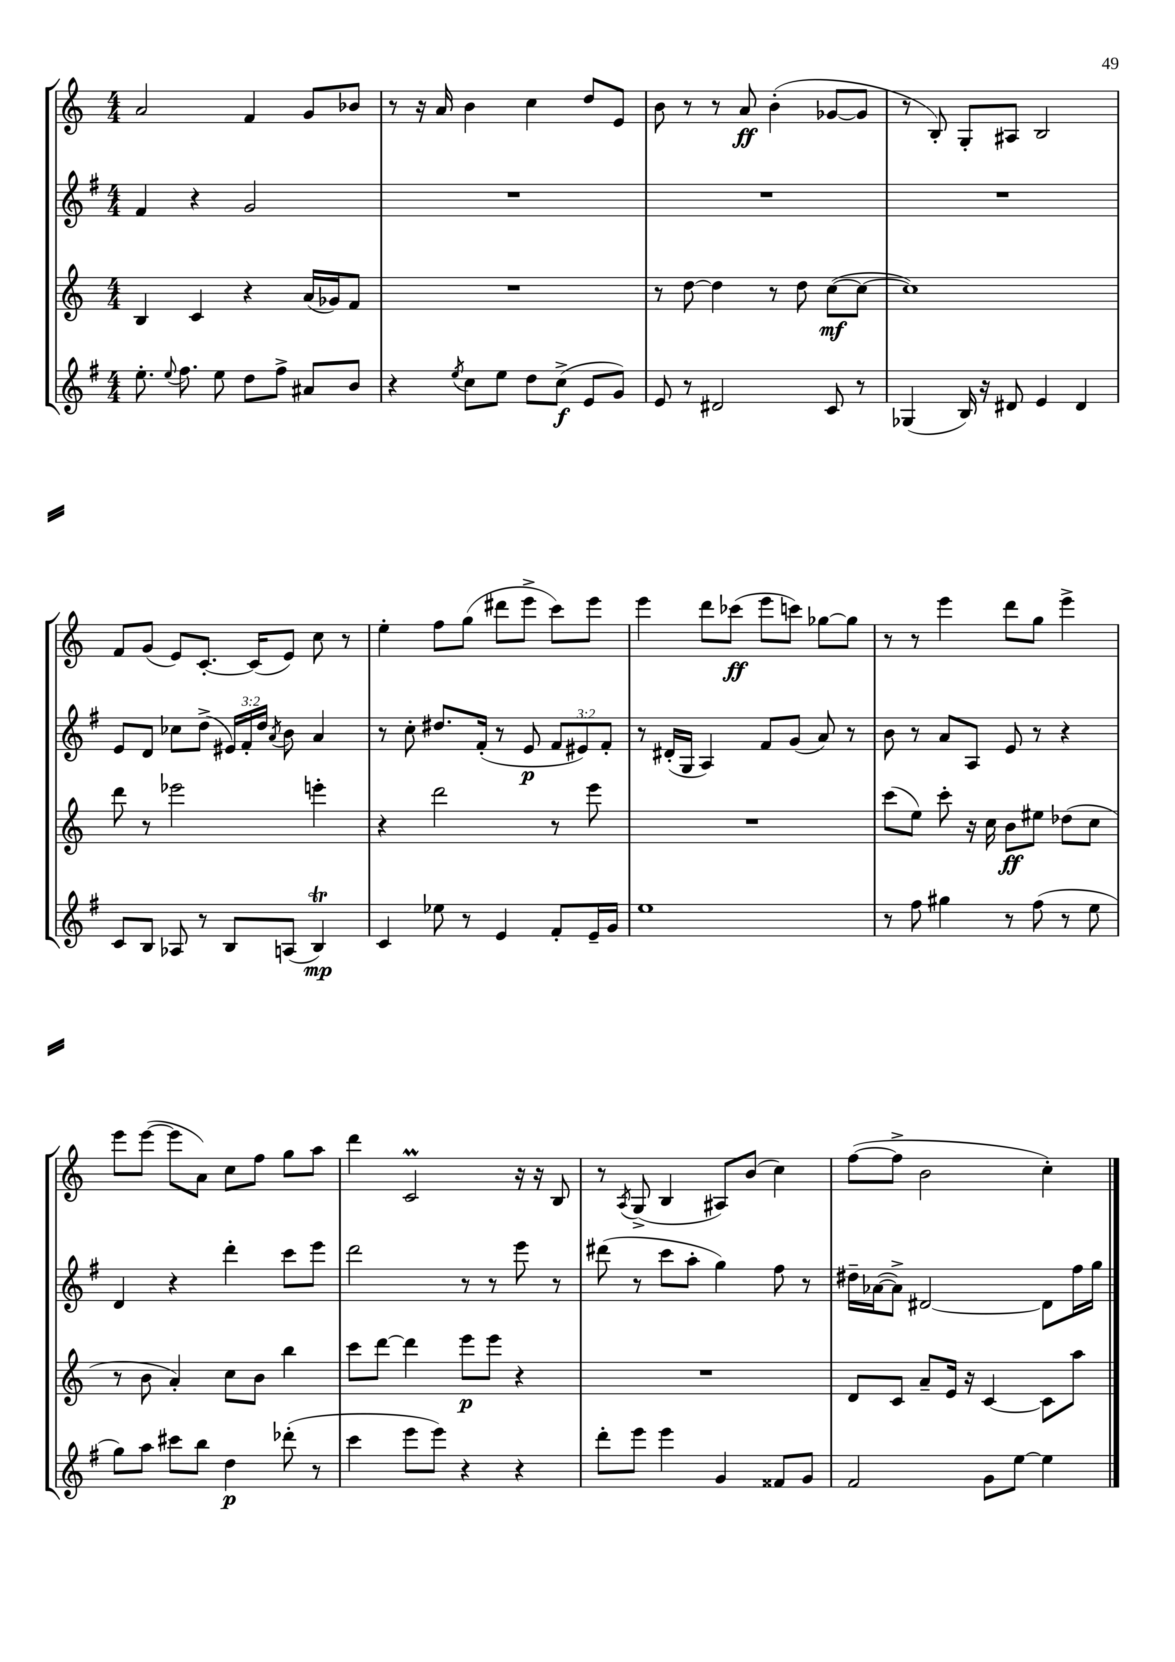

**kern	**dynam	**kern	**dynam	**kern	**dynam	**kern	**dynam
*part4	*part4	*part3	*part3	*part2	*part2	*part1	*part1
*staff4	*staff4	*staff3	*staff3	*staff2	*staff2	*staff1	*staff1
*clefG2	*	*clefG2	*	*clefG2	*	*clefG2	*
*k[f#]	*	*k[]	*	*k[f#]	*	*k[]	*
*M4/4	*	*M4/4	*	*M4/4	*	*M4/4	*
=10	=10	=10	=10	=10	=10	=10	=10
8.ee'\	.	4B/	.	4f#/	.	2a/	.
8qqee/	.	.	.	.	.	.	.
8.ff#\	.	.	.	.	.	.	.
.	.	4c/	.	4r	.	.	.
8ee\	.	.	.	.	.	.	.
8dd\L	.	4r	.	2g/	.	4f/	.
8ff#^\J	.	.	.	.	.	.	.
8a#X/L	.	(16a/LL	.	.	.	8g/L	.
.	.	16g-X/J)	.	.	.	.	.
8b/J	.	8f/J	.	.	.	8b-X/J	.
=11	=11	=11	=11	=11	=11	=11	=11
4r	.	1r	.	1r	.	8r	.
.	.	.	.	.	.	16r	.
.	.	.	.	.	.	16a/	.
8qee/	.	.	.	.	.	.	.
8cc\L	.	.	.	.	.	4b\	.
8ee\J	.	.	.	.	.	.	.
8dd\L	.	.	.	.	.	4cc\	.
(8cc^\J	f	.	.	.	.	.	.
8e/L	.	.	.	.	.	8dd/L	.
8g/J)	.	.	.	.	.	8e/J	.
=12	=12	=12	=12	=12	=12	=12	=12
8e/	.	8r	.	1r	.	8b\	.
8r	.	[8dd\	.	.	.	8r	.
2d#X/	.	4dd\]	.	.	.	8r	.
.	.	.	.	.	.	8a/	ff
.	.	8r	.	.	.	(4b'\	.
.	.	8dd\	.	.	.	.	.
8c/	.	([8cc\L	mf	.	.	[8g-X/L	.
8r	.	8cc\J_	.	.	.	8g-/J]	.
=13	=13	=13	=13	=13	=13	=13	=13
(4G-X/	.	1cc])	.	1r	.	8r	.
.	.	.	.	.	.	8B'/)	.
16B/)	.	.	.	.	.	8G'/L	.
16r	.	.	.	.	.	.	.
8d#X/	.	.	.	.	.	8A#X/J	.
4e/	.	.	.	.	.	2B/	.
4d#/	.	.	.	.	.	.	.
!!LO:LB:g=z
=14	=14	=14	=14	=14	=14	=14	=14
8c/L	.	8ddd\	.	8e/L	.	8f/L	.
8B/J	.	8r	.	8d/J	.	(8g/J	.
8A-X/	.	2eee-X\	.	8cc-X\L	.	8e/L)	.
8r	.	.	.	(8dd^\J	.	[8.c'/J	.
8B/L	.	.	.	24e#X/LL)	.	.	.
.	.	.	.	24f#'/	.	.	.
.	.	.	.	.	.	(16c/KL]	.
.	.	.	.	24dd/JJ	.	.	.
.	.	.	.	8qa/	.	.	.
(8An/J	.	.	.	8b\	.	8e/J)	.
4Bt/)	mp	4eeen'\	.	4a/	.	8cc\	.
.	.	.	.	.	.	8r	.
=15	=15	=15	=15	=15	=15	=15	=15
4c/	.	4r	.	8r	.	4ee'\	.
.	.	.	.	8cc'\	.	.	.
8ee-X\	.	2ddd\	.	8.dd#X/L	.	8ff\L	.
8r	.	.	.	.	.	(8gg\J	.
.	.	.	.	(16f#'/Jk	.	.	.
4e/	.	.	.	8r	.	8ddd#X\L	.
.	.	.	.	8e/	p	8eee^\J	.
8f#'/L	.	8r	.	12f#/L	.	8ccc\L)	.
.	.	.	.	12e#X/)	.	.	.
16e~/L	.	8eee\	.	.	.	8eee\J	.
.	.	.	.	12f#'/J	.	.	.
16g/JJ	.	.	.	.	.	.	.
=16	=16	=16	=16	=16	=16	=16	=16
1ee	.	1r	.	8r	.	4eee\	.
.	.	.	.	(16d#X'/LL	.	.	.
.	.	.	.	16G/JJ	.	.	.
.	.	.	.	4A/)	.	8ddd\L	.
.	.	.	.	.	.	(8ccc-X\J	ff
.	.	.	.	8f#/L	.	8eee\L	.
.	.	.	.	(8g/J	.	8cccn\J)	.
.	.	.	.	8a/)	.	[8gg-X\L	.
.	.	.	.	8r	.	8gg-\J]	.
=17	=17	=17	=17	=17	=17	=17	=17
8r	.	(8ccc\L	.	8b\	.	8r	.
8ff#\	.	8ee\J)	.	8r	.	8r	.
4gg#X\	.	8ccc'\	.	8a/L	.	4eee\	.
.	.	16r	.	8A/J	.	.	.
.	.	16cc\	.	.	.	.	.
8r	.	8b\L	ff	8e/	.	8ddd\L	.
(8ff#\	.	8ee#X\J	.	8r	.	8gg\J	.
8r	.	(8dd-X\L	.	4r	.	4eee^\	.
8ee\	.	8cc\J	.	.	.	.	.
!!LO:LB:g=z
=18	=18	=18	=18	=18	=18	=18	=18
8gg\L)	.	8r	.	4d/	.	8eee\L	.
8aa\J	.	8b\	.	.	.	([8eee\J	.
8ccc#X\L	.	4a'/)	.	4r	.	8eee\L]	.
8bb\J	.	.	.	.	.	8a\J)	.
4dd\	p	8cc\L	.	4ddd'\	.	8cc\L	.
.	.	8b\J	.	.	.	8ff\J	.
(8ddd-X'\	.	4bb\	.	8ccc\L	.	8gg\L	.
8r	.	.	.	8eee\J	.	8aa\J	.
=19	=19	=19	=19	=19	=19	=19	=19
4ccc\	.	8ccc\L	.	2ddd\	.	4ddd\	.
.	.	[8ddd\J	.	.	.	.	.
8eee\L	.	4ddd\]	.	.	.	2cM/	.
8eee\J)	.	.	.	.	.	.	.
4r	.	8eee\L	p	8r	.	.	.
.	.	8eee\J	.	8r	.	.	.
4r	.	4r	.	8eee\	.	16r	.
.	.	.	.	.	.	16r	.
.	.	.	.	8r	.	8B/	.
=20	=20	=20	=20	=20	=20	=20	=20
8ddd'\L	.	1r	.	(8ddd#X\	.	8r	.
.	.	.	.	.	.	8qA/	.
8eee\J	.	.	.	8r	.	(8G^/	.
4eee\	.	.	.	8ccc\L	.	4B/	.
.	.	.	.	8aa'\J	.	.	.
4g/	.	.	.	4gg\)	.	8A#X/L)	.
.	.	.	.	.	.	(8b/J	.
8f##X/L	.	.	.	8ff#\	.	4cc\)	.
8g/J	.	.	.	8r	.	.	.
=21	=21	=21	=21	=21	=21	=21	=21
2f#/	.	8d/L	.	16dd#X~\LL	.	([8ff\L	.
.	.	.	.	([16a-X\J	.	.	.
.	.	8c/J	.	8a-^\J])	.	8ff^\J]	.
.	.	8a~/L	.	[2d#X/	.	2b\	.
.	.	16e/Jk	.	.	.	.	.
.	.	16r	.	.	.	.	.
8g\L	.	[4c/	.	.	.	.	.
[8ee\J	.	.	.	.	.	.	.
4ee\]	.	8c\L]	.	8d#\L]	.	4cc'\)	.
.	.	8aa\J	.	16ff#\L	.	.	.
.	.	.	.	16gg\JJ	.	.	.
==	==	==	==	==	==	==	==
*-	*-	*-	*-	*-	*-	*-	*-
